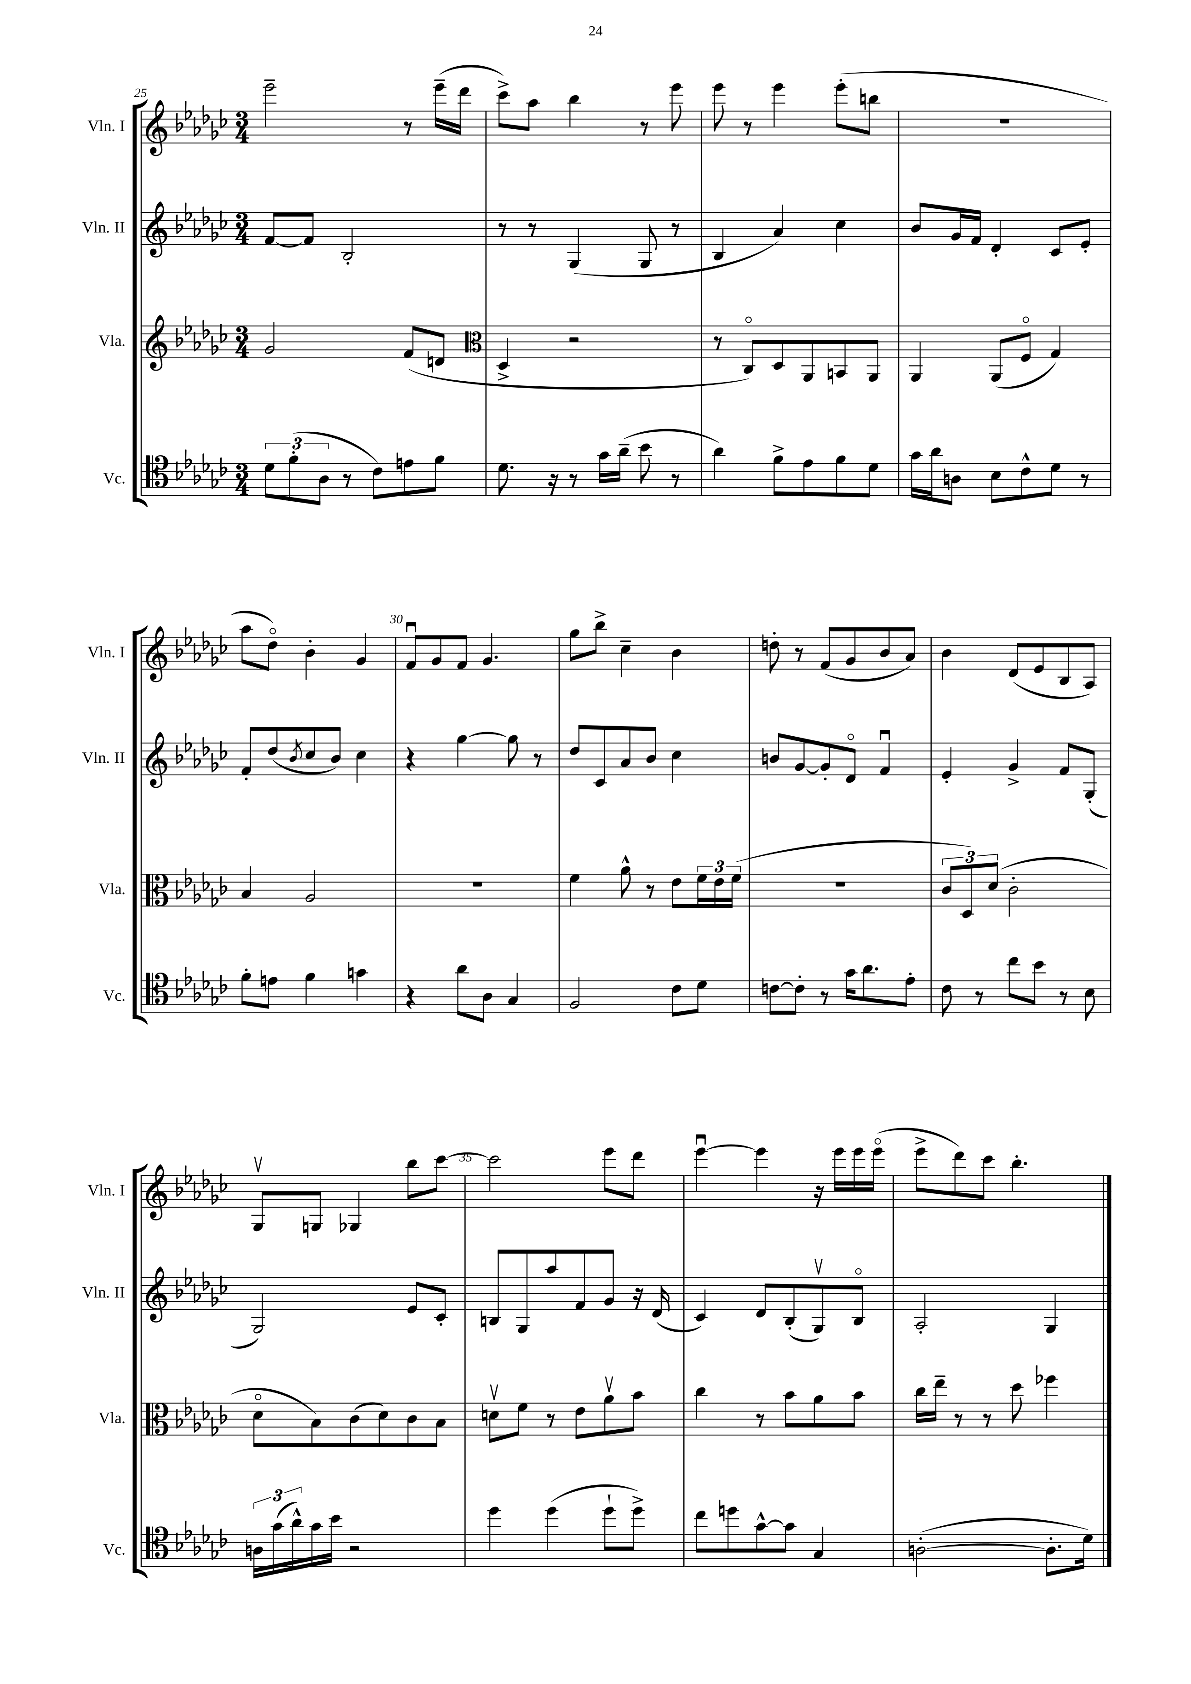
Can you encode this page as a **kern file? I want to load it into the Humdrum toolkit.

**kern	**kern	**kern	**kern
*staff4	*staff3	*staff2	*staff1
*clefC4	*clefG2	*clefG2	*clefG2
*k[b-e-a-d-g-c-]	*k[b-e-a-d-g-c-]	*k[b-e-a-d-g-c-]	*k[b-e-a-d-g-c-]
*M3/4	*M3/4	*M3/4	*M3/4
12d-	2g-	[8f	2eee-~
(12f'	.	.	.
.	.	8f]	.
12A-	.	.	.
8r	.	2B-'	.
8c-)	.	.	.
8e	(8f	.	8r
8f	8d	.	(16eee-~
.	.	.	16ddd-
=	=	=	=
*	*clefC3	*	*
8.d-	4D-^	8r	8ccc-^)
.	.	8r	8aa-
16r	.	.	.
8r	2r	(4G-	4bb-
16g-	.	.	.
(16a-~	.	.	.
8b-	.	8G-	8r
8r	.	8r	8eee-
=	=	=	=
4a-)	8r	4B-	8eee-
.	8C-o)	.	8r
8f^	8D-	4a-)	4eee-
8e-	8AA-	.	.
8f	8BB	4cc-	(8eee-'
8d-	8AA-	.	8bb
=	=	=	=
16g-	4AA-	8b-	2.r
16a-	.	.	.
8A	.	16g-	.
.	.	16f	.
8B-	(8AA-	4d-'	.
8c-^^	8Fo	.	.
8d-	4G-)	8c-	.
8r	.	8e-'	.
=	=	=	=
8f'	4B-	8f'	8aa-
8e	.	(8dd-	8dd-o)
.	.	8qb-	.
4f	2A-	8cc-	4b-'
.	.	8b-)	.
4g	.	4cc-	4g-
=	=	=	=
4r	2.r	4r	8fu
.	.	.	8g-
8a-	.	[4gg-	8f
8A-	.	.	4.g-
4G-	.	8gg-]	.
.	.	8r	.
=	=	=	=
2F	4f	8dd-	8gg-
.	.	8c-	8bb-^
.	8a-^^	8a-	4cc-~
.	8r	8b-	.
8c-	8e-	4cc-	4b-
8d-	24f	.	.
.	24e-	.	.
.	(24f	.	.
=	=	=	=
[8c	2.r	8b	8dd'
8c']	.	[8g-	8r
8r	.	8g-']	(8f
16g-	.	8d-o	8g-
8.a-	.	.	.
.	.	4fu	8b-
8e-'	.	.	8a-)
=	=	=	=
8c-	12c-	4e-'	4b-
.	12D-)	.	.
8r	.	.	.
.	(12d-	.	.
8cc-	2c-'	4g-^	(8d-
8b-	.	.	8e-
8r	.	8f	8B-
8B-	.	(8G-'	8A-)
=	=	=	=
24A	8d-o	2G-)	8G-v
(24g-	.	.	.
24a-^^)	.	.	.
16g-	8B-)	.	8G
16b-	.	.	.
2r	(8c-	.	4G-
.	8d-)	.	.
.	8c-	8e-	8bb-
.	8B-	8c-'	[8ccc-
=	=	=	=
4dd-	8dv	8B	2ccc-]
.	8f	8G-	.
(4dd-	8r	8aa-	.
.	8e-	8f	.
8dd-`	8a-v	8g-	8eee-
8dd-^)	8b-	16r	8ddd-
.	.	(16d-	.
=	=	=	=
8cc-	4cc-	4c-)	[4eee-u
8dd	.	.	.
[8g-^^	8r	8d-	4eee-]
8g-]	8b-	(8B-'	.
4G-	8a-	8G-v)	16r
.	.	.	16eee-
.	8b-	8B-o	16eee-
.	.	.	(16eee-o
=	=	=	=
([2A'	16cc-	2A-'	8eee-^
.	16ee-~	.	.
.	8r	.	8ddd-)
.	8r	.	8ccc-
.	8dd-	.	4.bb-'
8.A']	4ff-	4G-	.
16d-)	.	.	.
==	==	==	==
*-	*-	*-	*-
